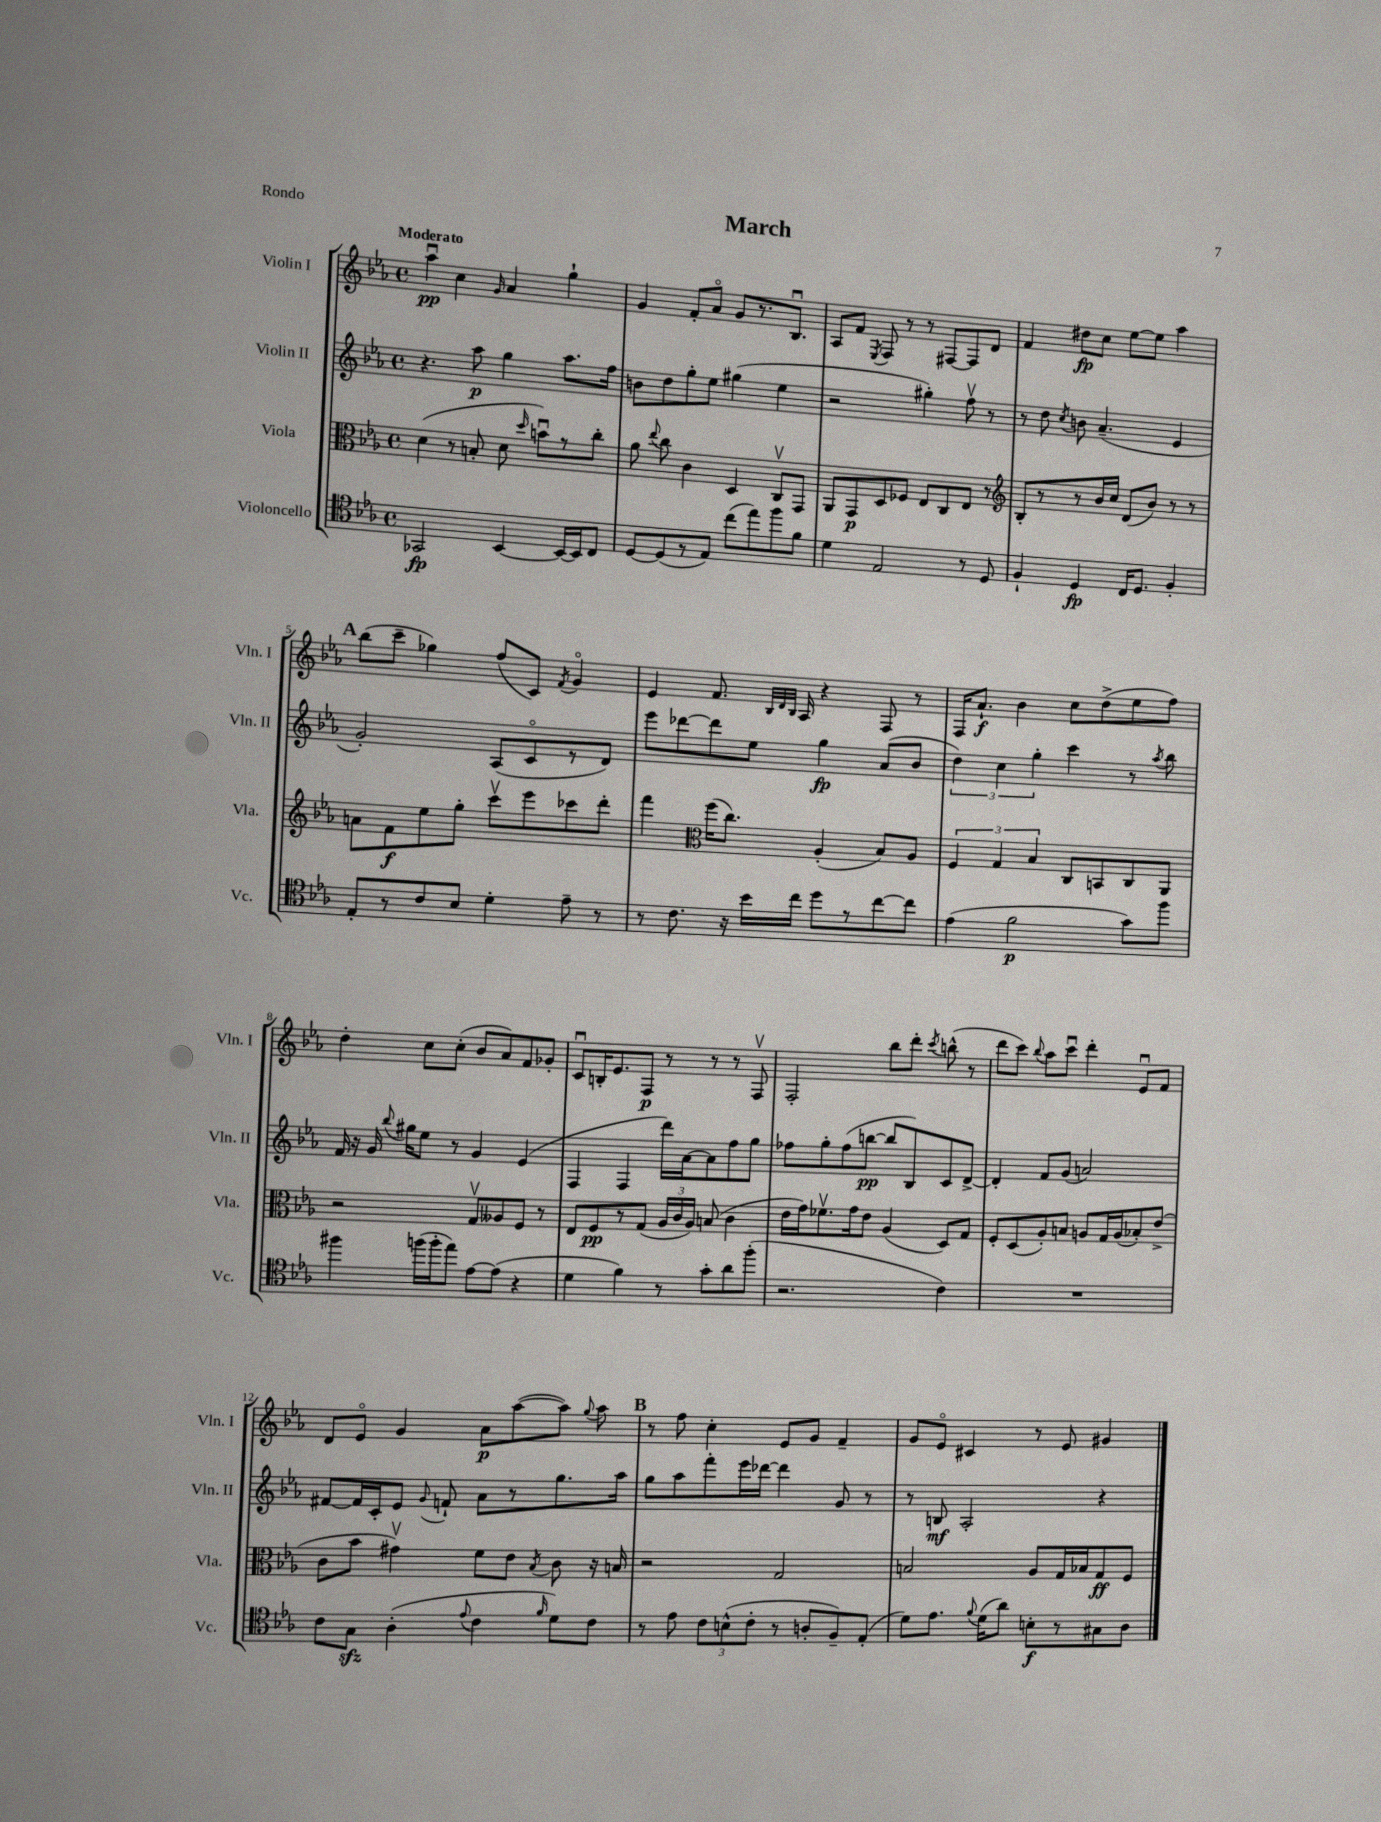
\header { title = "March" piece = "Rondo" }
<<
\new StaffGroup <<
\new Staff = "s0" \with { instrumentName = "Violin I" shortInstrumentName = "Vln. I" } {
    \clef treble \key ees \major \defaultTimeSignature \time 4/4 \tempo "Moderato"
    \autoBeamOff aes''4\downbow\pp c''4 \grace { g'16 } aes'4 g''4-! |
    g'4 f'8[-. aes'8]\flageolet g'8[ r8. bes8.]\downbow |
    aes8[ f'8] \acciaccatura { ees8 } f8 r8 r8 fis8[~ fis8 d'8] |
    f'4 dis''8[\fp c''8] ees''8[~ ees''8] aes''4 |
    \mark \markup { \bold "A" } bes''8[( c'''8]-- ges''4) f''8[( c'8]) \acciaccatura { f'8 } g'4\flageolet |
    ees'4 f'8. \grace { bes32[ d'32 bes32] } aes16 r4 f8 r8 |
    f16[ aes'8.]-!\f bes'4 c''8[ d''8->( ees''8 f''8]) |
    d''4-. c''8[ c''8]-.( bes'8[ aes'8) f'8 ges'8]-. |
    c'8[\downbow b16-. ees'8. f8]\p r8 r8 r8 f8\upbow |
    f2-. bes''8[ d'''8]-. \acciaccatura { c'''8 } b''8-^( r8 |
    d'''8[ c'''8]) \appoggiatura { bes''8 } aes''8[ c'''8]\downbow d'''4-. ees'8[\downbow f'8] |
    d'8[ ees'8]\flageolet g'4 aes'8[\p aes''8~( aes''8]) \appoggiatura { g''8 } aes''8 |
    \mark \markup { \bold "B" } r8 f''8 c''4-. ees'8[ g'8] f'4-- |
    g'8[ ees'8]\flageolet cis'4 r8 ees'8 gis'4 \bar "|." |
}
\new Staff = "s1" \with { instrumentName = "Violin II" shortInstrumentName = "Vln. II" } {
    \clef treble \key ees \major \defaultTimeSignature \time 4/4
    \autoBeamOff r4. aes''8\p g''4 aes''8.[ f''16] |
    b'8[ d''8 g''8-. ees''8] gis''4( ees''4 |
    r2 gis''4-.) f''8\upbow r8 |
    r8 d''8 \acciaccatura { c''8 } b'8 aes'4.--( ees'4 |
    \mark \markup { \bold "A" } g'2-.) aes8[( c'8\flageolet r8 d'8]) |
    ees'''8[ des'''8~ des'''8 ees''8] g''4\fp aes'8[( bes'8] |
    \tuplet 3/2 { d''4) c''4 g''4-. } c'''4 r8 \acciaccatura { aes''8 } bes''8 |
    f'16 r16 g'16 \appoggiatura { bes''8 } gis''16[ ees''8] r8 g'4 ees'4( |
    f4 f4 d'''16[) aes'16~ aes'8 f''8 g''8] |
    fes''8[ g''8-. fes''8( b''8]~\pp b''8[ bes8) c'8 d'8]~-> |
    d'4-. f'8[ g'8]( a'2) |
    fis'8[~ fis'16 c'16-. ees'8] \appoggiatura { g'8 } f'8-! aes'8[ r8 g''8. aes''16] |
    \mark \markup { \bold "B" } g''8[ aes''8 f'''8-. ees'''16 des'''16]~ des'''4 g'8 r8 |
    r8 b8\mf aes2-. r4 \bar "|." |
}
\new Staff = "s2" \with { instrumentName = "Viola" shortInstrumentName = "Vla." } {
    \clef alto \key ees \major \defaultTimeSignature \time 4/4
    \autoBeamOff d'4( r8 b8-. d'8 \grace { d''16 } b'8[\downbow) r8 c''8]-. |
    aes'8 \appoggiatura { ees''8 } c''8 c'4 d4 c8[\upbow g,8] |
    aes,8[ g,8\p d8 fes8] ees8[ c8 ees8] r8 |
    \clef treble bes8[-. r8 r8 bes'16 c''16] d'8[( bes'8]) r8 r8 |
    \mark \markup { \bold "A" } a'8[ f'8\f ees''8 g''8]-. c'''8[\upbow ees'''8 ces'''8 d'''8]-. |
    f'''4 \clef alto f''16[( c''8.]) aes4-.( bes8[) aes8] |
    \tuplet 3/2 { f4 g4 bes4 } c8[ b,8 c8 aes,8] |
    r2 g8[\upbow aeses8 f8] r8 |
    ees8[ f8\pp r8 g8]( \tuplet 3/2 { aes16[ c'16 aes16]) } b8( c'4 |
    ees'16[ g'16) fes'8.\upbow g'16 ees'8] aes4( d8[) g8] |
    f8[-. d8( aes8-.) b8] a8[ g16 a16( bes8-.) ees'8]->( |
    c'8[ bes'8] gis'4\upbow) f'8[ ees'8] \acciaccatura { bes8 } c'8 r16 b16 |
    \mark \markup { \bold "B" } r2 g2 |
    b2 aes8[ g16 bes16 g8\ff f8] \bar "|." |
}
\new Staff = "s3" \with { instrumentName = "Violoncello" shortInstrumentName = "Vc." } {
    \clef tenor \key ees \major \defaultTimeSignature \time 4/4
    \autoBeamOff ges,2\fp bes,4~ bes,16[~ bes,16 c8] |
    d8[~ d8( r8 ees8]) c''8[( ees''8) f''8 f'8] |
    d'4 ees2 r8 d8 |
    f4-! d4\fp c16[ d8.] f4-. |
    \mark \markup { \bold "A" } ees8[-. r8 c'8 bes8] d'4-. ees'8-- r8 |
    r8 c'8. r16 bes'16[ c''16] d''8[ r8 c''8~ c''8] |
    ees'4( f'2\p g'8[) f''8] |
    fis''4 f''16[( f''16-. ees''8]) ees'8[~ ees'8]( r4 |
    d'4 f'4) r8 g'8[-. aes'8 f''8]-.( |
    r2. c'4) |
    R1 |
    c'8[ g8]\sfz aes4-.( \appoggiatura { ees'8 } c'4 \grace { f'16 } d'8[) c'8] |
    \mark \markup { \bold "B" } r8 ees'8 \tuplet 3/2 { c'8[ b8-^( c'8]-. } r8 a8[-. f8--) ees8]-.( |
    d'8[) ees'8.] \appoggiatura { f'8 } d'16[( aes'8]) b8[-.\f r8 gis8 aes8] \bar "|." |
}
>>
>>
